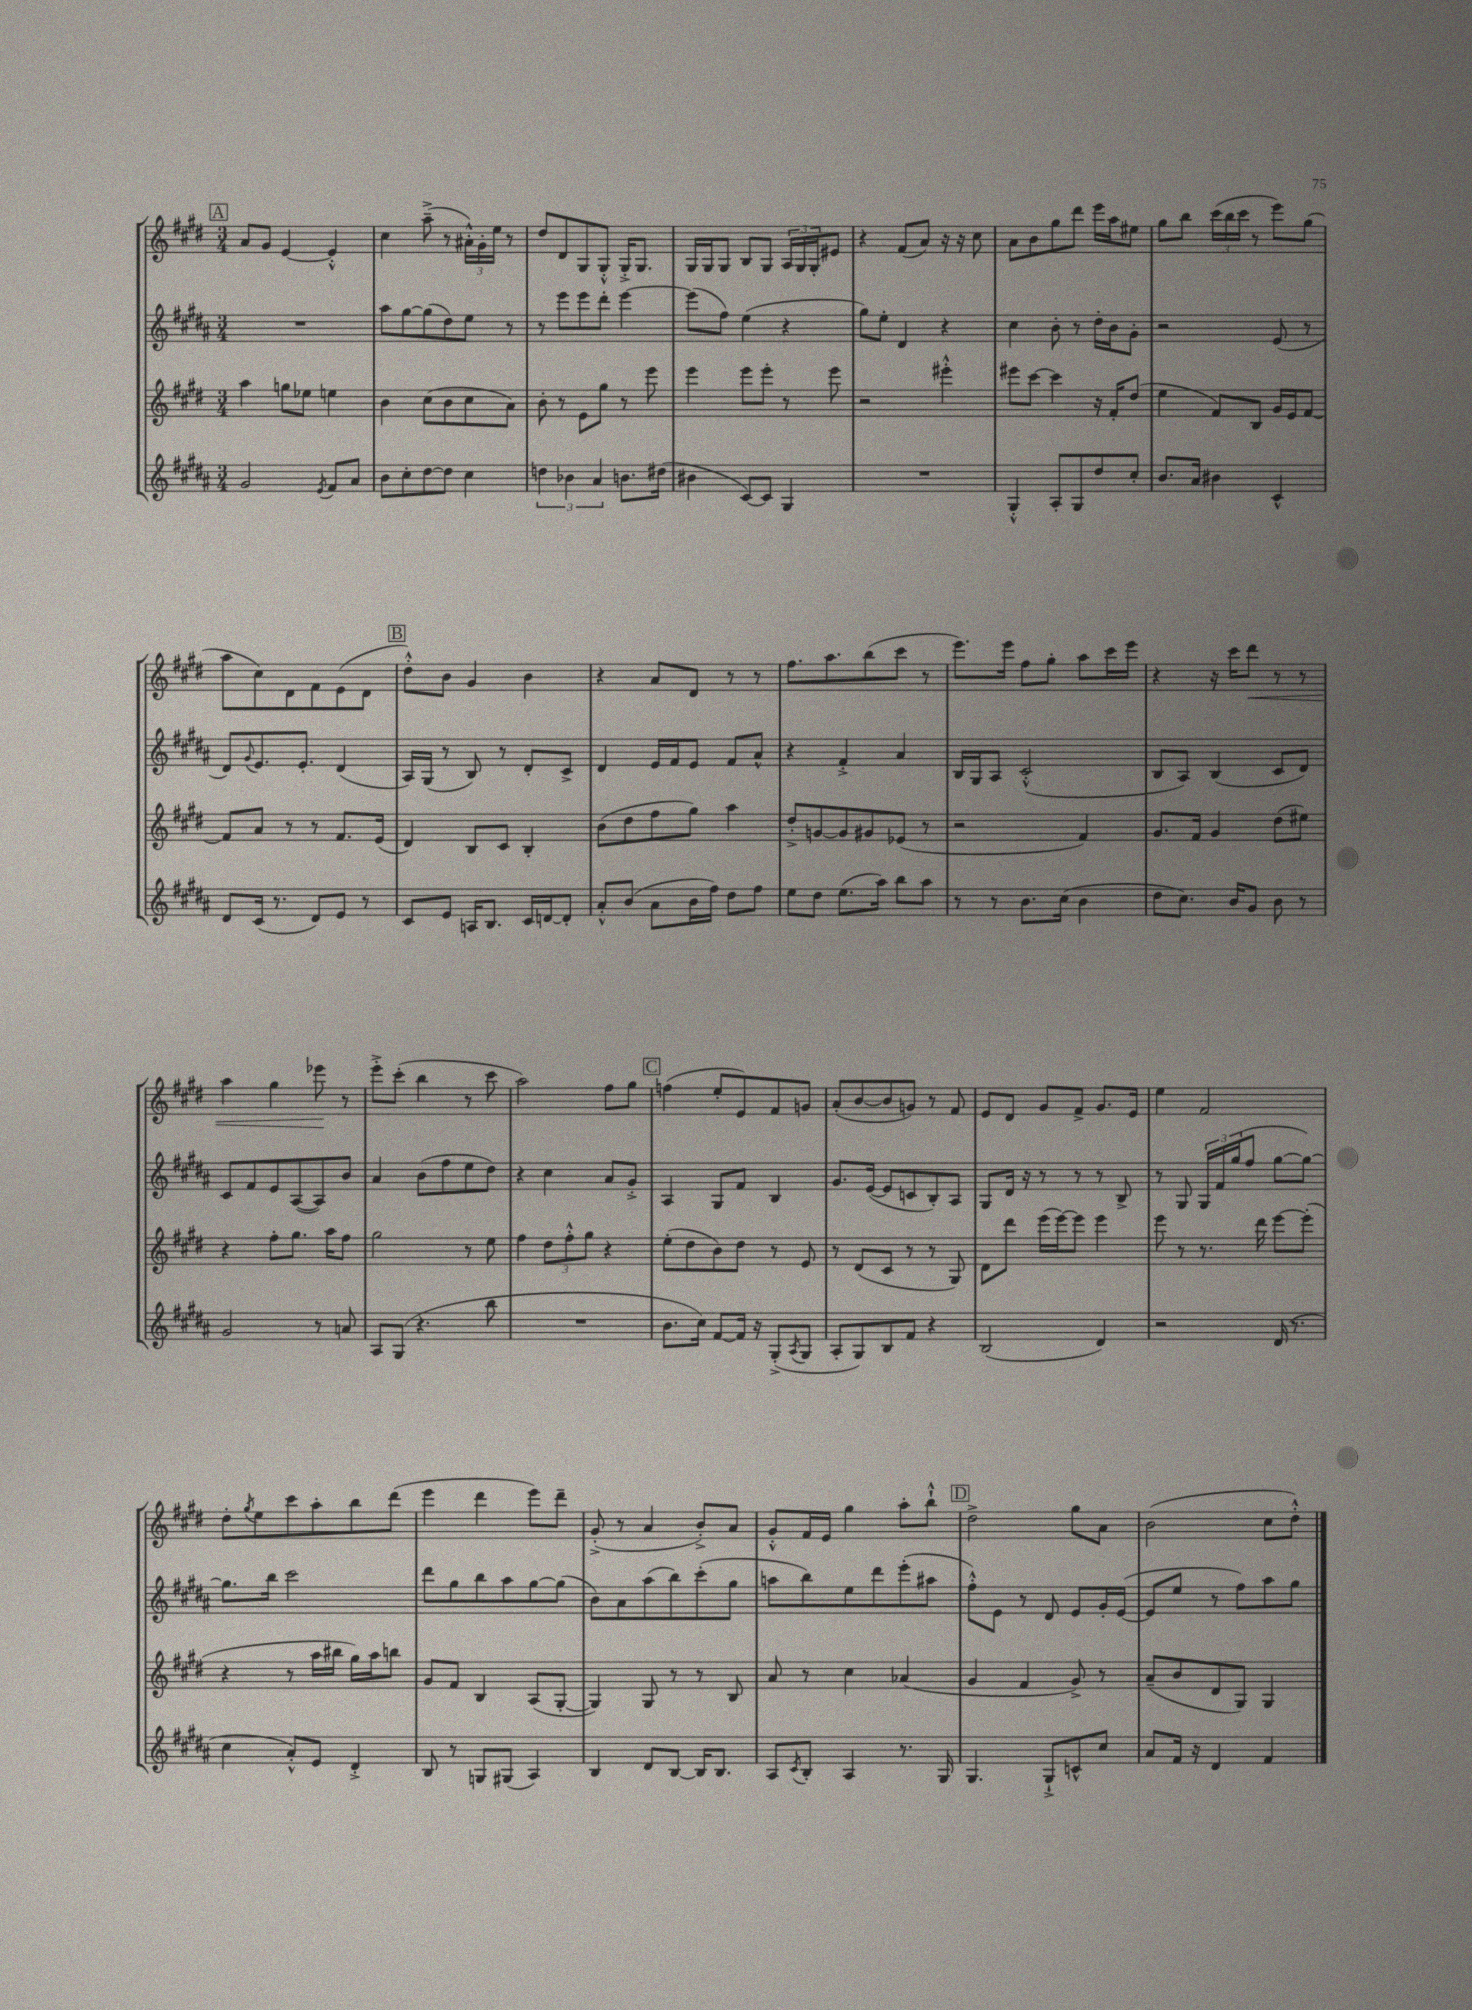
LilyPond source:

<<
\new StaffGroup <<
\new Staff = "s0" {
    \clef treble \key e \major \numericTimeSignature \time 3/4
    \mark \markup { \box "A" } a'8 gis'8 e'4~ e'4-.-^ |
    cis''4 a''8--->( r8 \tuplet 3/2 { ais'16-.-^) gis'16-. e''16 } r8 |
    dis''8 dis'8 gis8 gis8-.-^ gis16-.-> gis8. |
    gis16 gis16 gis8 b8 gis8 \tuplet 3/2 { a16 gis16 gis16-. } eis'8 |
    r4 fis'8( a'8) r16 r16 cis''8 |
    a'8 b'8 gis''8 dis'''8 e'''16 a''16 eis''8 |
    gis''8 b''8 \tuplet 3/2 { cis'''16( b''16 cis'''16 } r8 e'''8) gis''8( |
    a''8 cis''8) dis'8 fis'8 e'8( dis'8 |
    \mark \markup { \box "B" } dis''8-.-^) b'8 gis'4 b'4 |
    r4 a'8 dis'8 r8 r8 |
    fis''8. a''8. b''8( cis'''8 r8 |
    e'''8.) e'''16 fis''8 gis''8-. a''8 cis'''16 e'''16 |
    r4 r16 cis'''16 dis'''8\< r8 r8 |
    a''4 gis''4 ees'''8\! r8 |
    e'''8-.-> cis'''8-.( b''4 r8 cis'''8 |
    a''2) fis''8 gis''8 |
    \mark \markup { \box "C" } f''4( e''8-. e'8) fis'8 g'8 |
    a'8-.( b'8~ b'8 g'8) r8 fis'8 |
    e'8 dis'8 gis'8 fis'8-> gis'8. e'16 |
    e''4 fis'2 |
    dis''8-. \acciaccatura { gis''8 } e''8 cis'''8 a''8-. b''8 dis'''8( |
    e'''4 dis'''4 e'''8) dis'''8-- |
    gis'8-.->( r8 a'4 b'8-.->) a'8 |
    gis'8-.-^ fis'16 e'16 gis''4 a''8-. b''8-!-^ |
    \mark \markup { \box "D" } dis''2-> gis''8 a'8 |
    b'2( cis''8 dis''8-.-^) \bar "|." |
}
\new Staff = "s1" {
    \clef treble \key b \major \numericTimeSignature \time 3/4
    \mark \markup { \box "A" } R2. |
    ais''8 gis''8~ gis''8( dis''8) e''8 r8 |
    r8 e'''8 e'''8 dis'''8-. e'''4~ |
    e'''8( fis''8) e''4( r4 |
    gis''8) e''8-. dis'4 r4 |
    cis''4 b'8-. r8 dis''16-. b'16 gis'8-. |
    r2 e'8( r8 |
    dis'8) \appoggiatura { gis'8 } e'8. e'8.-. dis'4( |
    \mark \markup { \box "B" } ais16) gis16( r8 b8) r8 dis'8-. cis'8-> |
    dis'4 e'16 fis'16 e'8 fis'8 ais'8-^ |
    r4 fis'4-.-> ais'4 |
    b16 gis16 ais8 cis'2-.-^( |
    b8 ais8) b4( cis'8 dis'8) |
    cis'8 fis'8 e'8 ais8~( ais8) b'8 |
    ais'4 b'8( fis''8 e''8 dis''8) |
    r4 cis''4 ais'8 gis'8-.-> |
    \mark \markup { \box "C" } ais4 gis8 fis'8 b4 |
    gis'8. e'16~( e'8 c'8 b8-.) ais8 |
    gis8 dis'16 r16 r8 r8 r8 b8-> |
    r8 gis8 \tuplet 3/2 { gis16 fis'16 gis''16( } fis''8 gis''8~ gis''8~) |
    gis''8. b''16 cis'''2 |
    dis'''8 gis''8 b''8 ais''8 gis''8~ gis''8( |
    b'8) ais'8 ais''8( b''8) cis'''8-.( gis''8 |
    a''8 b''8) e''8 dis'''8 e'''8-.( ais''8 |
    \mark \markup { \box "D" } fis''8-.-^) e'8 r8 dis'8 e'8 gis'16-. e'16~( |
    e'8 e''8 r8 fis''8) ais''8 gis''8 \bar "|." |
}
\new Staff = "s2" {
    \clef treble \key e \major \numericTimeSignature \time 3/4
    \mark \markup { \box "A" } a''4 g''8 ees''8 e''4 |
    b'4 cis''8( b'8 cis''8 a'8) |
    b'8-. r8 e'8 gis''8 r8 e'''8 |
    e'''4 e'''8 e'''8-. r8 e'''8 |
    r2 eis'''4-.-^ |
    eis'''8 cis'''8~ cis'''4 r16 fis'16-. dis''8( |
    e''4 fis'8) b8 gis'16 e'16 fis'8~ |
    fis'8 a'8 r8 r8 fis'8. e'16( |
    \mark \markup { \box "B" } dis'4) b8 cis'8 b4-. |
    b'8( dis''8 fis''8 gis''8) a''4 |
    dis''8-.-> g'8~ g'8 gis'8 ees'8( r8 |
    r2 fis'4) |
    gis'8. fis'16 gis'4 dis''8( eis''8) |
    r4 fis''8-. gis''8. a''16 fis''8 |
    gis''2 r8 e''8 |
    fis''4 \tuplet 3/2 { dis''8 fis''8-.-^ gis''8 } r4 |
    \mark \markup { \box "C" } e''8-.( dis''8 b'8) dis''8 r8 e'8 |
    r8 dis'8( cis'8 r8 r8 gis8) |
    dis'8 dis'''8 e'''16( e'''16~) e'''8 e'''4 |
    e'''8 r8 r8. dis'''16 e'''8~ e'''8-.( |
    r4 r8 a''16 bis''16 gis''16) a''16 b''8 |
    gis'8 fis'8 b4 a8( gis8~-. |
    gis4) gis8 r8 r8 b8 |
    a'8 r8 cis''4 aes'4( |
    \mark \markup { \box "D" } gis'4 fis'4 gis'8->) r8 |
    a'8--( b'8 dis'8 gis8) gis4 \bar "|." |
}
\new Staff = "s3" {
    \clef treble \key b \major \numericTimeSignature \time 3/4
    \mark \markup { \box "A" } gis'2 \acciaccatura { e'8 } fis'8 ais'8 |
    b'8 cis''8-. dis''8~ dis''8 cis''4 |
    \tuplet 3/2 { d''4 bes'4 ais'4 } b'8. dis''16( |
    bis'4 cis'8~) cis'8 gis4 |
    R2. |
    gis4-.-^ ais8-. gis8 dis''8 cis''8-. |
    b'8. ais'16 bis'4 cis'4-^ |
    dis'8 cis'16( r8. dis'8) e'8 r8 |
    \mark \markup { \box "B" } cis'8 e'8 a16 b8. cis'16 d'16~ d'8-. |
    ais'8-.-^ b'8( ais'8 b'16 fis''16) dis''8 fis''8 |
    e''8 dis''8 e''8.( ais''16) b''8 ais''8 |
    r8 r8 b'8. cis''16( b'4 |
    dis''8 cis''8.) b'16 gis'8 b'8 r8 |
    gis'2 r8 a'8 |
    ais8 gis8( r4. b''8 |
    R2. |
    \mark \markup { \box "C" } b'8. cis''16) fis'8~ fis'16 r16 gis8-.->( \acciaccatura { ais8 } gis8 |
    ais8-. gis8) b8 fis'8 r4 |
    b2( dis'4) |
    r2 dis'16( r8. |
    cis''4 ais'8-.-^) e'8 dis'4-.-> |
    b8 r8 g8 gis8( ais4) |
    b4 dis'8 b8~ b16 b8. |
    ais8 \acciaccatura { cis'8 } b8-. ais4 r8. gis16 |
    \mark \markup { \box "D" } gis4. gis8-!-> c'8-^ cis''8 |
    ais'8 fis'16 r16 dis'4 fis'4 \bar "|." |
}
>>
>>
\layout { \context { \Score \remove "Bar_number_engraver" } }
